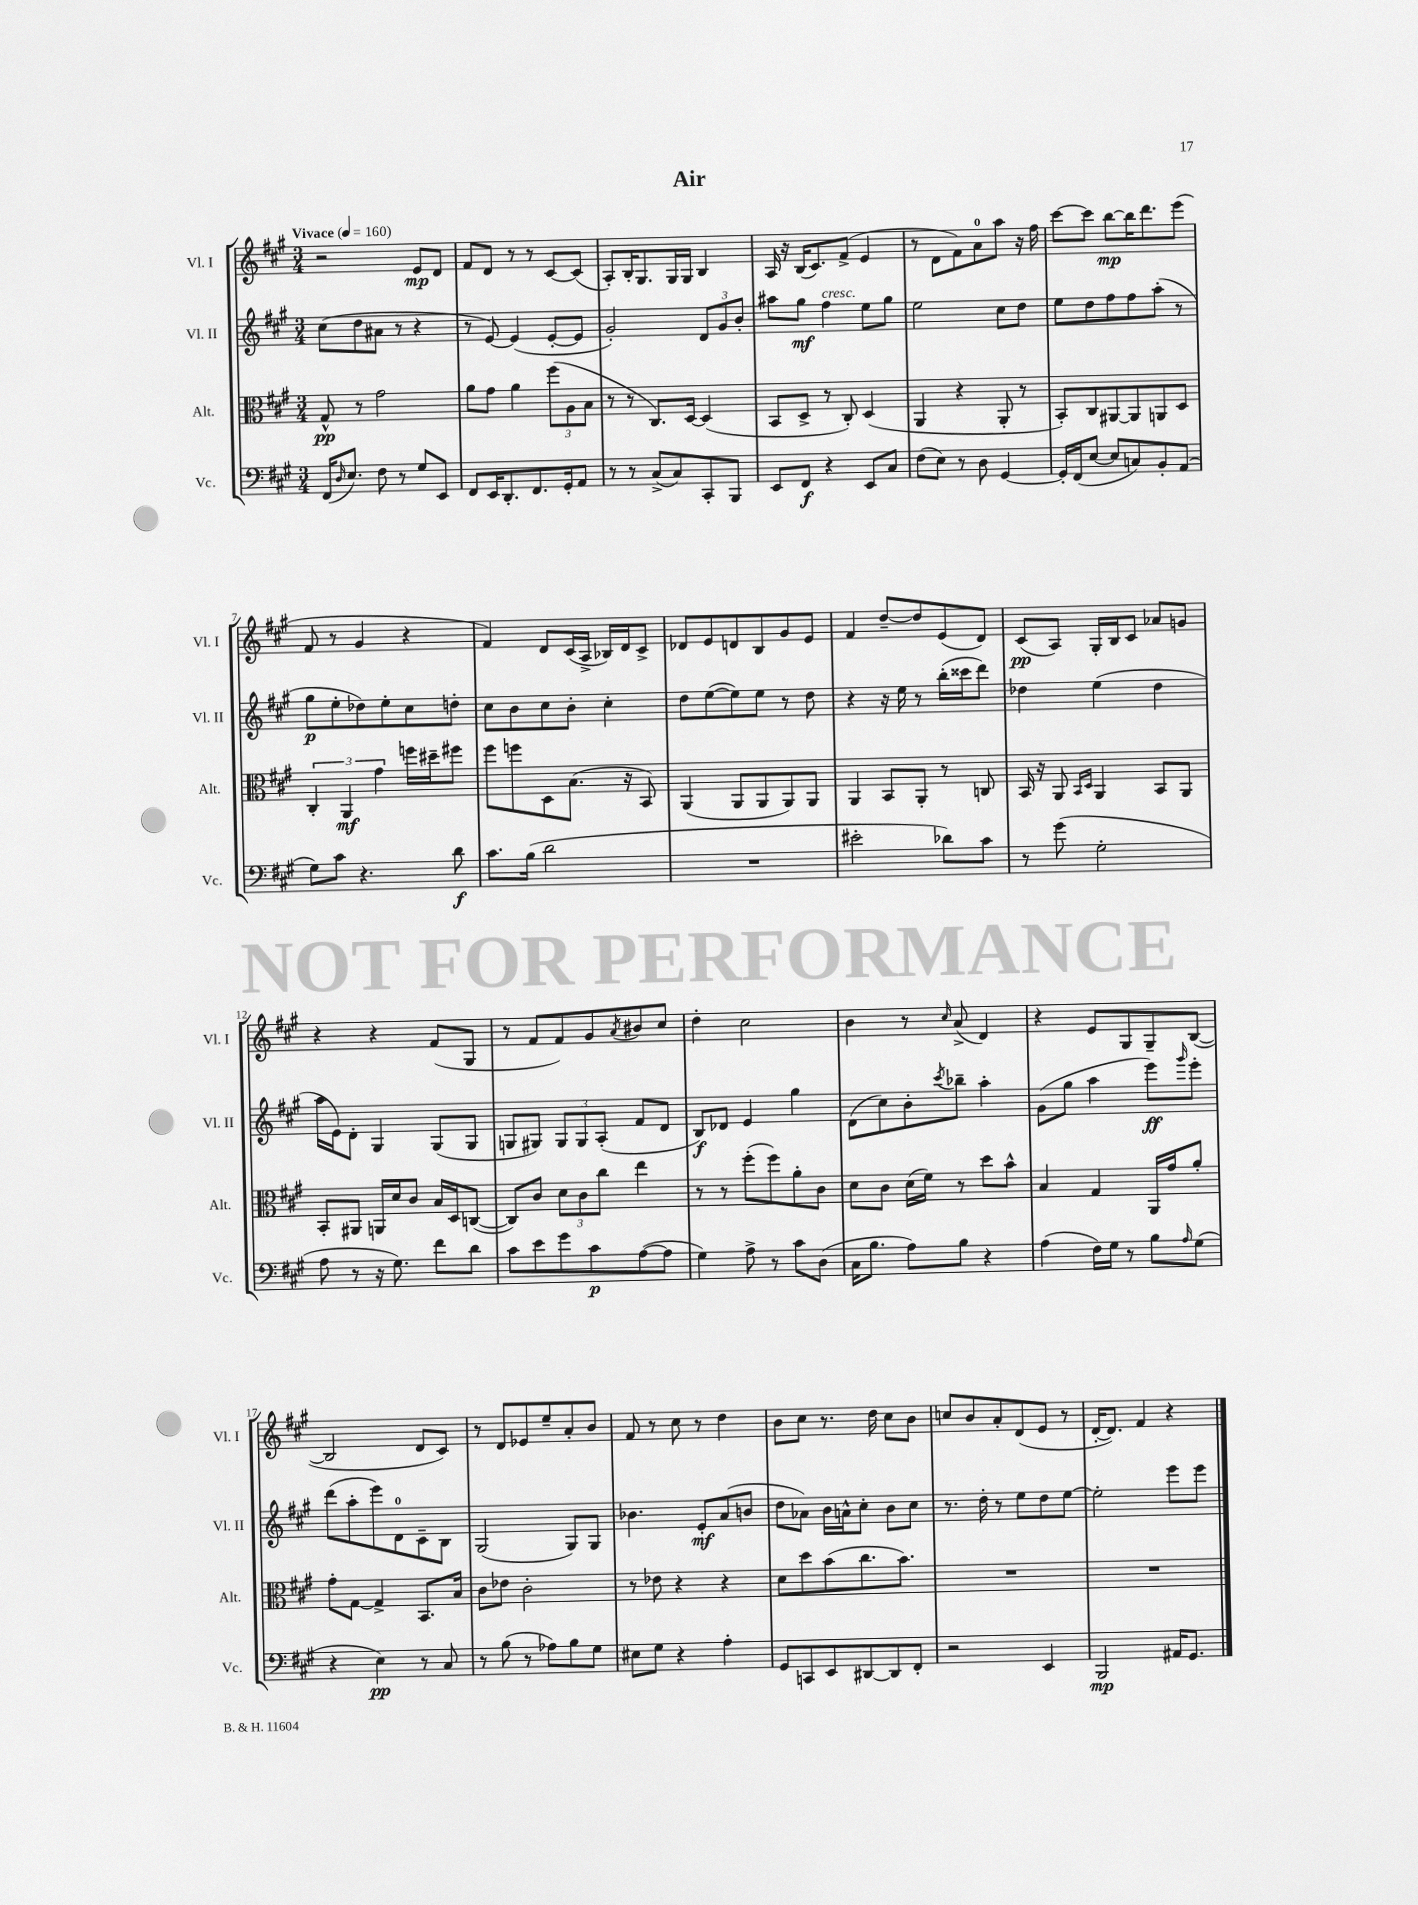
\header { title = "Air" }
<<
\new StaffGroup <<
\new Staff = "s0" \with { instrumentName = "Vl. I" shortInstrumentName = "Vl. I" } {
    \clef treble \key a \major \numericTimeSignature \time 3/4 \tempo "Vivace" 4 = 160
    r2 e'8\mp d'8 |
    fis'8 d'8 r8 r8 cis'8~ cis'8( |
    a8-.) b16-. gis8. gis16 gis16 b4 |
    a16 r16 b16( cis'8.) fis'8->( e'4 |
    r8 d'8 fis'8) a'8-0 a''8 r16 fis''16 |
    cis'''8~ cis'''8 b''8~\mp b''16 d'''8. e'''8( |
    fis'8 r8 gis'4 r4 |
    fis'4) d'8 cis'16( a16-> bes16) d'16 cis'8-> |
    des'8 e'8 d'8 b8 gis'8 e'8 |
    fis'4 d''8~-- d''8 e'8( d'8) |
    cis'8\pp( a8) gis16-. b16 cis'8 aes'8 g'8 |
    r4 r4 fis'8( gis8 |
    r8 fis'8 fis'8) gis'8 \acciaccatura { a'8 } bis'8 cis''8 |
    d''4-. cis''2 |
    b'4 r8 \grace { cis''16 } a'8->( d'4) |
    r4 e'8 gis8 gis8-- b8~( |
    b2 d'8 cis'8) |
    r8 d'8 ees'8 e''8-- a'8-. b'8 |
    fis'8 r8 cis''8 r8 d''4 |
    b'8 cis''8 r8. d''16 cis''8 b'8 |
    c''8 b'8 a'8-. d'8( e'8 r8 |
    d'16~-. d'8.) fis'4 r4 \bar "|." |
}
\new Staff = "s1" \with { instrumentName = "Vl. II" shortInstrumentName = "Vl. II" } {
    \clef treble \key a \major \numericTimeSignature \time 3/4
    cis''8( d''8 ais'8 r8 r4 |
    r8 e'8~) e'4( e'8~-. e'8 |
    gis'2-.) \tuplet 3/2 { d'8 gis'8 b'8-. } |
    ais''8 gis''8\mf fis''4^\markup { \italic "cresc." } e''8 gis''8 |
    e''2 cis''8 d''8 |
    e''8 d''8 fis''8 fis''8 a''8-.( r8 |
    gis''8\p e''8-. des''8) e''8-. cis''8 d''8-. |
    cis''8 b'8 cis''8 b'8-. cis''4-. |
    d''8 e''8~( e''8) e''8 r8 d''8 |
    r4 r16 e''16 r8 b''16-.( cisis'''16 d'''8) |
    des''4 e''4( des''4 |
    a''16 e'16) d'8-. gis4 gis8( gis8 |
    g8 gis8) \tuplet 3/2 { gis8 gis8 a8-.( } fis'8 d'8 |
    b8\f) des'8 e'4 gis''4 |
    d'8( cis''8) b'8-. \acciaccatura { cis'''8 } bes''8-- a''4-. |
    gis'8( gis''8 a''4 e'''8\ff) \grace { gis'''16 } e'''8-. |
    d'''8( a''8-. e'''8) d'8-0 cis'8-- b8 |
    gis2( gis8) gis8 |
    bes'4. e'8-.\mf a'8( b'8 |
    d''8 aes'8) b'16 a'16-^ cis''8-. b'8 cis''8 |
    r8. d''16-. r8 e''8 d''8 e''8~ |
    e''2-. e'''8 e'''8 \bar "|." |
}
\new Staff = "s2" \with { instrumentName = "Alt." shortInstrumentName = "Alt." } {
    \clef alto \key a \major \numericTimeSignature \time 3/4
    gis8-^\pp r8 gis'2 |
    a'8 gis'8 a'4 \tuplet 3/2 { fis''8( a8 b8 } |
    r8 r8 cis8.) d16~ d4( |
    b,8 d8-> r8 cis8-.) d4( |
    a,4 r4 a,8-. r8 |
    b,8-.) cis8 ais,8~ ais,8 a,8 d8 |
    \tuplet 3/2 { cis4-. a,4\mf gis'4 } f''16 dis''16-- fis''8 |
    fis''8 f''8 d8 b8.( r16 b,8) |
    a,4( a,8 a,8 a,8) a,8 |
    a,4 b,8 a,8-. r8 c8 |
    b,16 r16 a,8 \grace { b,16 d16 } a,4 b,8 a,8 |
    b,8-. ais,8 a,16 d'16 cis'8 b16 d16 c8~( |
    c8) cis'8 \tuplet 3/2 { d'8 cis'8 cis''8 } e''4 |
    r8 r8 fis''8-.( fis''8) a'8-. cis'8 |
    d'8 cis'8 d'16( fis'16) r8 d''8 b'8-^ |
    b4 gis4 a,16 gis'16 a'8-. |
    gis'8-. gis8~ gis4-> b,8. b16 |
    cis'8 ees'8 cis'2-. |
    r8 ees'8 r4 r4 |
    d'8 d''8 b'8( cis''8. b'8.) |
    R2. |
    R2. \bar "|." |
}
\new Staff = "s3" \with { instrumentName = "Vc." shortInstrumentName = "Vc." } {
    \clef bass \key a \major \numericTimeSignature \time 3/4
    fis,16( \grace { d16 } e8.) fis8 r8 gis8 e,8 |
    fis,8 e,16 d,8.-. fis,8. gis,16-. a,8 |
    r8 r8 cis8->( cis8) cis,8-. b,,8 |
    e,8 fis,8\f r4 e,8 cis8 |
    fis8( e8) r8 d8 gis,4~ |
    gis,16-. fis,16( e8~ e8 c8) b,8-. a,8( |
    gis8) cis'8 r4. d'8\f |
    cis'8. b16( d'2 |
    R2. |
    eis'2-. des'8) cis'8 |
    r8 gis'8( gis2-. |
    a8 r8 r16 gis8.) fis'8 d'8 |
    cis'8 e'8 gis'8 cis'8\p a8~( a8 |
    gis4) a8-> r8 cis'8 d8( |
    cis16 b8. a8) b8 r4 |
    a4( fis16) gis16 r8 b8 \grace { a16 } gis8( |
    r4 e4\pp) r8 cis8 |
    r8 b8( r8 aes8) b8 gis8 |
    eis8 gis8 r4 a4-. |
    gis,8 c,8 e,8 dis,8~ dis,8 fis,8-. |
    r2 e,4 |
    b,,2\mp ais,16 gis,8. \bar "|." |
}
>>
>>
